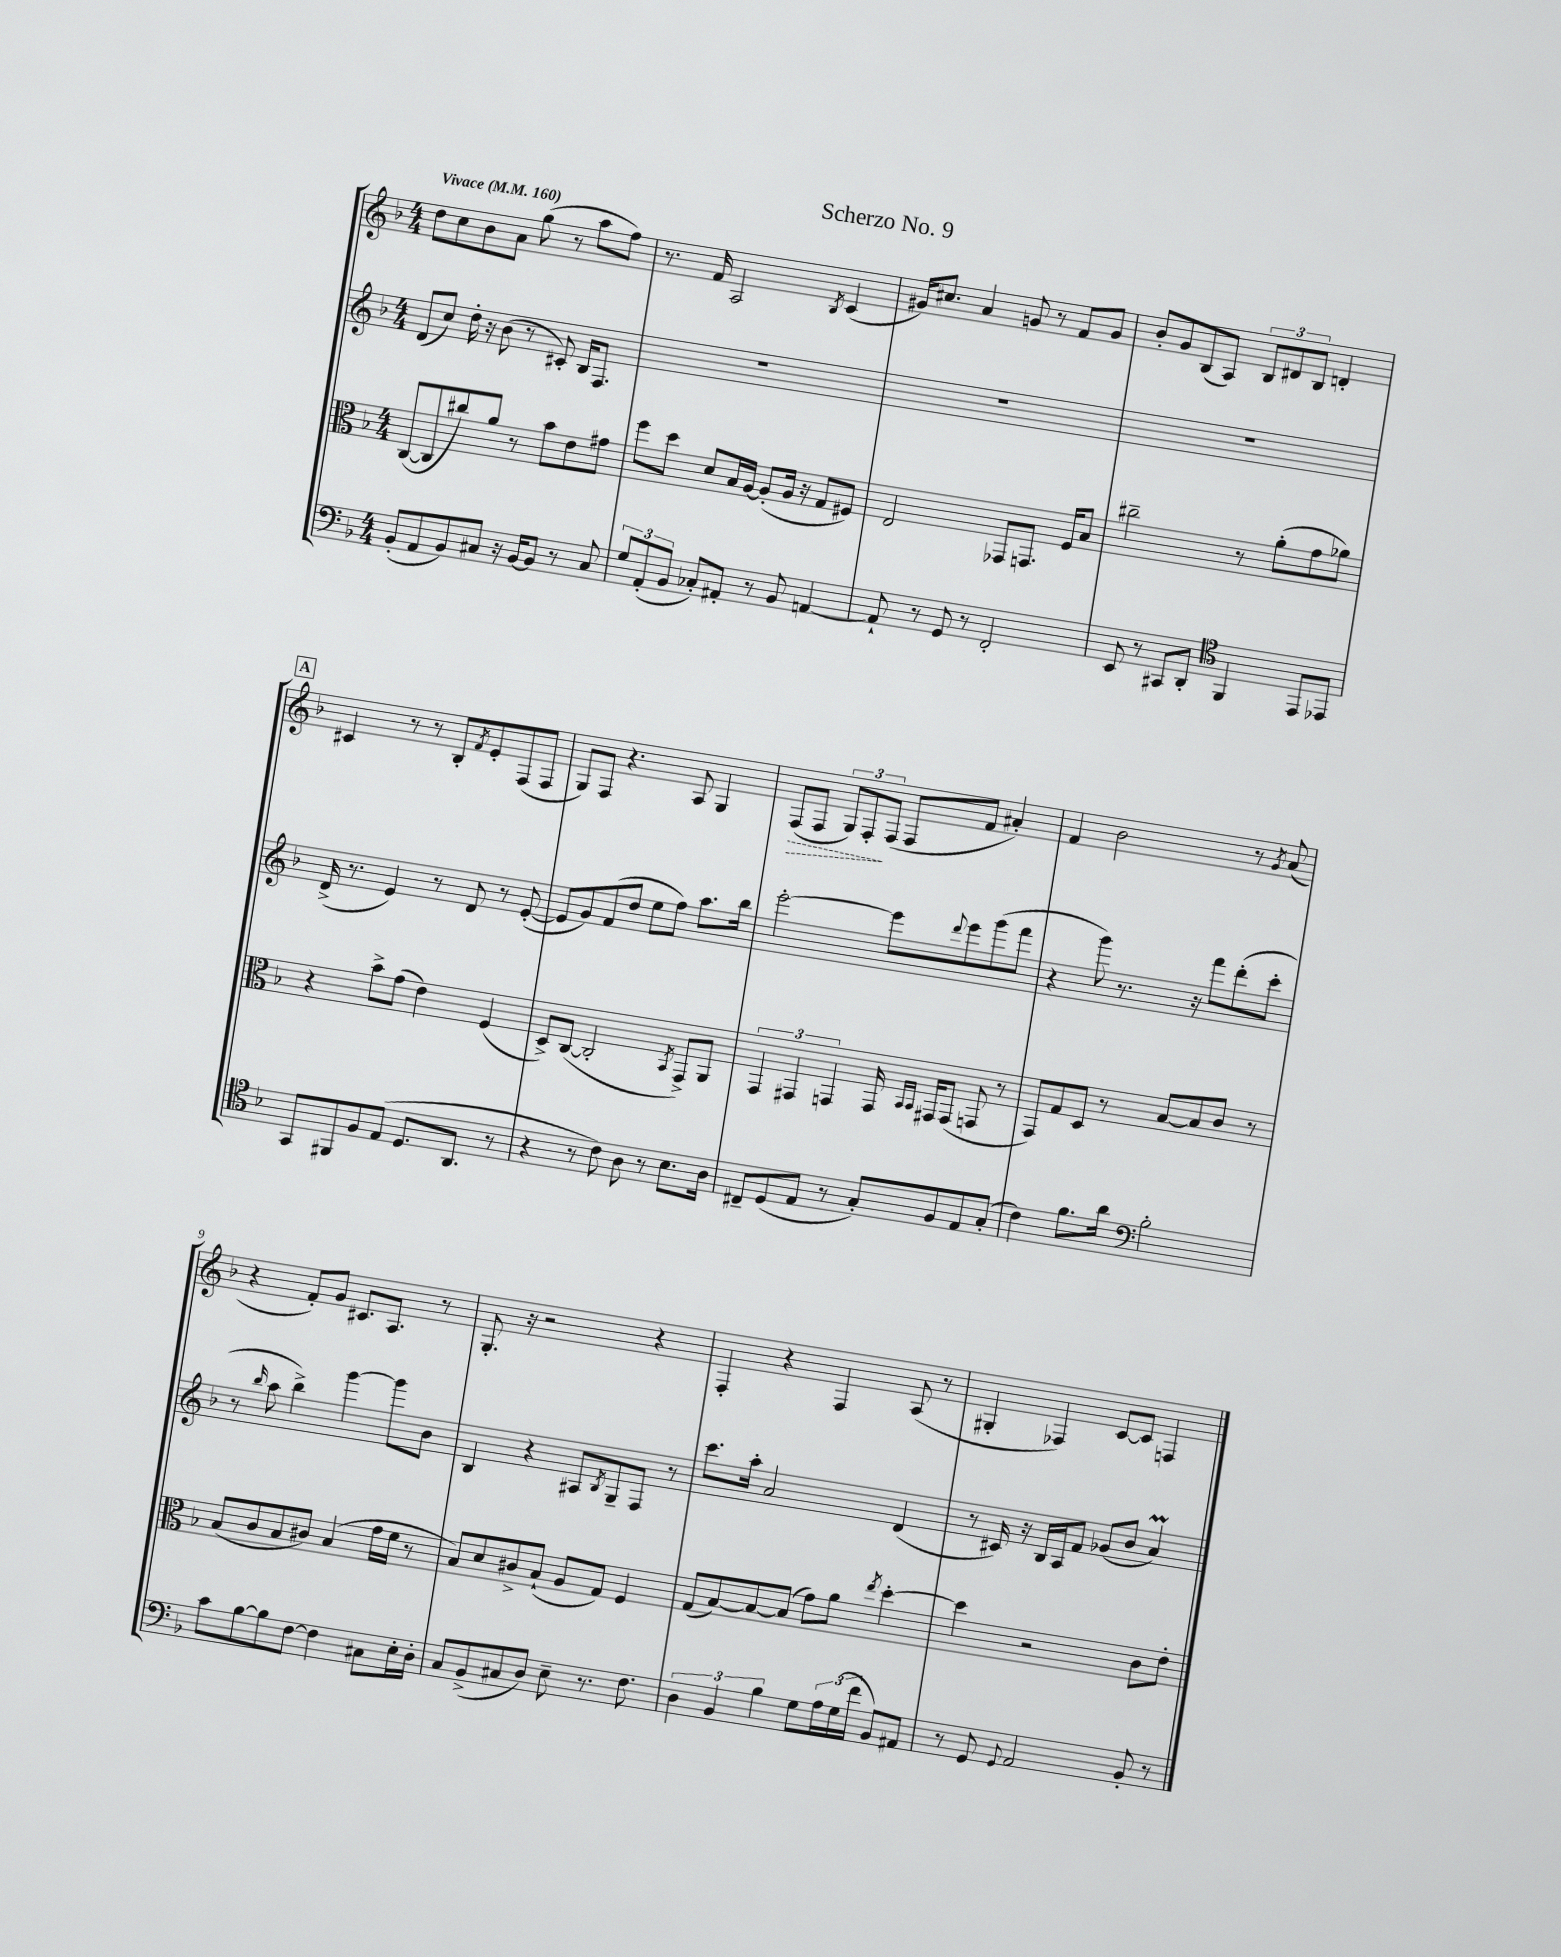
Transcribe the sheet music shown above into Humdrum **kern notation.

**kern	**kern	**kern	**kern
*staff4	*staff3	*staff2	*staff1
*clefF4	*clefC3	*clefG2	*clefG2
*k[b-]	*k[b-]	*k[b-]	*k[b-]
*M4/4	*M4/4	*M4/4	*M4/4
*MM160	*MM160	*MM160	*MM160
(8BB-'/L	([8C/L	(8d/L	8dd\L
8AA/	8C/]	8cc/J)	8cc\
8BB-/)	8cc#/)	16dd'\	8b-\
.	.	16r	.
8C#/J	8a/J	(8b-\	8a\J
16r	8r	8r	(8gg\
[16BB-/LK	.	.	.
8BB-/]J	8b-\L	8c#'/)	8r
8r	8e\	16B-/LK	8aa\L
.	.	8.F/J	.
8C#/	8g#\J	.	8ff\J)
=	=	=	=
12G/L	8ff\L	1r	8.r
(12AA'/	.	.	.
.	8dd\J	.	.
12BB-/J	.	.	.
.	.	.	16f/
8C-'/L)	8d/L	.	2A/
8AA#'/J	16B-/L	.	.
.	[16A/JJ	.	.
8r	(8A'/]L	.	.
8BB-/	16A/Jk	.	.
.	16r	.	.
.	.	.	8qB-/
[4AA/	8G/L	.	(4c/
.	8F#/J)	.	.
=	=	=	=
8AA`/]	2E/	1r	16g#/LK)
.	.	.	8.cc#/J
8r	.	.	.
8GG/	.	.	4a/
8r	.	.	.
2FF'/	8GG-/L	.	8g/
.	8.GG/J	.	8r
.	.	.	8f/L
.	16F/LK	.	.
.	8B-/J	.	8g/J
=	=	=	=
8EE/	2cc#~\	1r	8b-'/L
8r	.	.	8g/
8CC#/L	.	.	(8B-/
8DD'/J	.	.	8A/J)
*clefC4	*	*	*
4FF/	8r	.	12B-/L
.	.	.	12d#/
.	(8a'\L	.	.
.	.	.	12B-/J
8EE/L	8g\	.	4d'/
8EE-/J	8a-\J)	.	.
=	=	=	=
8GG/L	4r	(16d^/	4c#/
.	.	8.r	.
8FF#/	.	.	.
8F/	8b-^\L	4e/)	8r
(8E/J	(8g\J	.	8r
8.D/L	4e\)	8r	8B-'/L
.	.	.	8qf/
.	.	8d/	8e'/
8.AA/J	.	.	.
.	(4F/	8r	(8F/
8r	.	([8e'/	8F/J
=	=	=	=
4r	8D^/L)	8e/]L	8G/L)
.	([8C/J	8g/)	8F/J
8r	2C'/]	(8f/	4.r
8c\)	.	8dd/J	.
8A\	.	8ee\L	.
8r	.	8ff\J)	8A/
.	8qBB-/	.	.
8.B-\L	8GG^/L)	8.aa\L	4G/
.	8AA/J	.	.
16A\Jk	.	16bb-\Jk	.
=	=	=	=
8C#~/L	6GG/	[2eee'\	(8F/L
(8D/	.	.	8F/J
.	6GG#/	.	.
8E/J	.	.	12G/L)
.	6GG/	.	12F'/
8r	.	.	.
.	.	.	(12F/J
8G'/L)	16GG/	8eee\]L	8F/L
.	16qqBB-/LL	.	.
.	16qqBB-/JJ	.	.
.	16GG#/LK	.	.
.	.	8qqddd/	.
8F/	(8GG#/J	8eee\	8f/J
8E/	8GG/	(8ggg\	4a#'/)
(8G'/J	8r	8fff\J	.
=	=	=	=
4c\)	8GG/L)	4r	4f/
.	8G/	.	.
8.f\L	8D/J	8ggg\)	2b-\
.	8r	8.r	.
16a\Jk	.	.	.
*clefF4	*	*	*
2B-'\	[8B-/L	.	.
.	.	16r	.
.	8B-/]	8fff\L	.
.	8c/J	(8ddd'\	8r
.	.	.	8qg/
.	8r	8ccc'\J	(8a/
=	=	=	=
8c\L	(8B-/L	8r	4r
.	.	16qqbb-/	.
[8B-\	8c/	8aa\	.
8B-\]	8B-/	4bb-^\)	8f'/L)
[8F\J	8c#/J)	.	8g/J
4F\]	(4B-/	[4ggg\	8.c#/L
.	.	.	8.A/J
8C#\L	16g\LL	8ggg\]L	.
.	16f\JJ	.	.
16E'\L	8r	8b-\J	8r
16D'\JJ	.	.	.
=	=	=	=
8C/L	8B-/L)	4B-/	8.G'/
(8BB-^/	8d/	.	.
.	.	.	16r
8C#/	8c#^/	4r	2r
8D/J)	(8B-`/J	.	.
8E~\	8A/L	8A#/L	.
.	.	8qB-/	.
8.r	8G/J)	8G~/	.
.	4F/	8F/J	4r
8.F\	.	.	.
.	.	8r	.
=	=	=	=
6D\	(8G/L	8.ccc\L	4F'/
.	[8B-/)	.	.
6BB-/	.	.	.
.	.	16aa'\Jk	.
.	8B-/_	2a/	4r
6B-\	.	.	.
.	(8B-/]J	.	.
8G\L	8g\L)	.	4F/
24A\L	8a\J	.	.
(24G\	.	.	.
24f\JJ	.	.	.
.	8qee/	.	.
8BB-/L)	[4dd'\	(4d/	(8A/
8AA#/J	.	.	8r
=	=	=	=
8r	4dd\]	8r	4G#'/
8GG/	.	16c#/)	.
.	.	16r	.
8qqGG/	.	.	.
2AA/	2r	16B-/LL	4F-/)
.	.	16A/J	.
.	.	8f/J	.
.	.	(8g-/L	[8c/L
.	.	8b-/J	8c/]J
8BB-'/	8c\L	4a/)	4F/
8r	8e'\J	.	.
==	==	==	==
*-	*-	*-	*-
